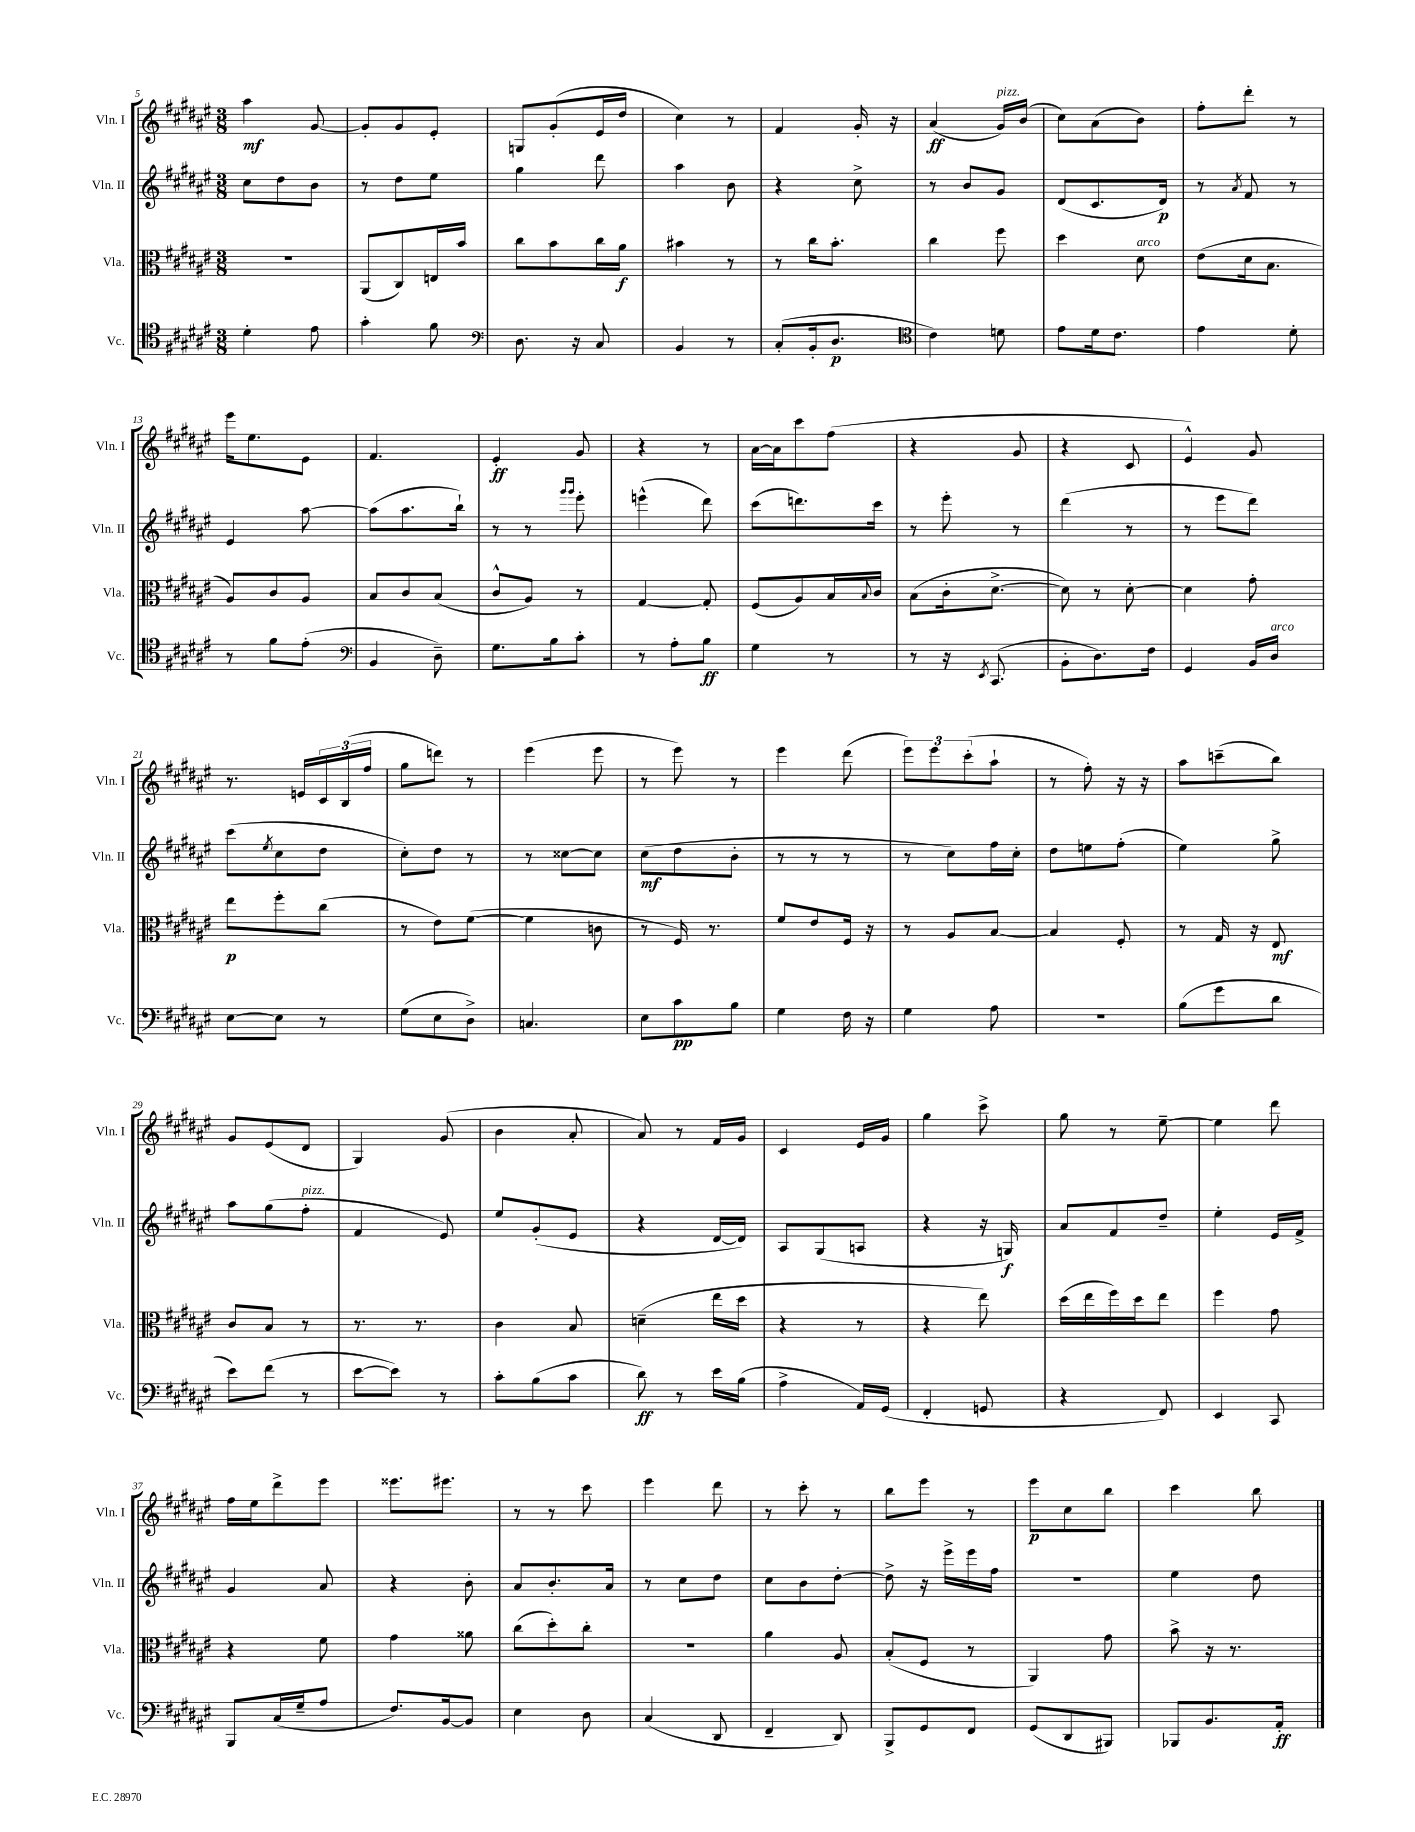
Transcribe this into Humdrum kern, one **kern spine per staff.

**kern	**kern	**kern	**kern
*staff4	*staff3	*staff2	*staff1
*clefC4	*clefC3	*clefG2	*clefG2
*k[f#c#g#d#a#e#]	*k[f#c#g#d#a#e#]	*k[f#c#g#d#a#e#]	*k[f#c#g#d#a#e#]
*M3/8	*M3/8	*M3/8	*M3/8
4d#'	4.r	8cc#	4aa#
.	.	8dd#	.
8e#	.	8b	[8g#
=	=	=	=
4g#'	(8AA#	8r	8g#']
.	8C#)	8dd#	8g#
8f#	16E	8ee#	8e#'
.	16b	.	.
=	=	=	=
*clefF4	*	*	*
8.D#	8cc#	4gg#	8G
.	8b	.	(8g#'
16r	.	.	.
8C#	16cc#	8ddd#	16e#
.	16a#	.	16dd#
=	=	=	=
4BB	4b#	4aa#	4cc#)
8r	8r	8b	8r
=	=	=	=
(8C#'	8r	4r	4f#
16BB'	16cc#	.	.
8.D#	8.b'	.	.
.	.	8cc#^	16g#'
.	.	.	16r
=	=	=	=
*clefC4	*	*	*
4c#)	4cc#	8r	(4a#
.	.	8b	.
8d	8ff#	8g#	16g#)
.	.	.	(16b
=	=	=	=
8e#	4dd#	(8d#	8cc#)
16d#	.	8.c#	(8a#
8.c#	.	.	.
.	8d#	.	8b)
.	.	16d#)	.
=	=	=	=
4e#	(8e#	8r	8ff#'
.	.	8qa#	.
.	16d#	8f#	8ddd#'
.	8.B	.	.
8d#'	.	8r	8r
=	=	=	=
8r	8A#)	4e#	16eee#
.	.	.	8.ee#
8f#	8c#	.	.
(8e#'	8A#	[8aa#	8e#
=	=	=	=
*clefF4	*	*	*
4BB	8B	(8aa#]	4.f#
.	8c#	8.aa#	.
8D#~)	(8B	.	.
.	.	16bb`)	.
=	=	=	=
8.G#	8c#^^	8r	4e#'
.	8A#)	8r	.
16B	.	.	.
.	.	16qqggg#	.
.	.	16qqggg#	.
8c#'	8r	8eee#'	8g#
=	=	=	=
8r	[4G#	(4eee^^	4r
8A#'	.	.	.
8B	8G#']	8ddd#)	8r
=	=	=	=
4G#	(8F#	(8ccc#	[16a#
.	.	.	16a#]
.	8A#)	8.ddd)	8ccc#
8r	16B	.	(8ff#
.	8qqB	.	.
.	16c#	16ccc#	.
=	=	=	=
8r	(8B	8r	4r
16r	16c#'	8eee#'	.
8qEE#	.	.	.
(8.CC#	[8.d#^	.	.
.	.	8r	8g#
=	=	=	=
8BB'	8d#])	(4ddd#	4r
8.D#)	8r	.	.
.	[8d#'	8r	8c#
16F#	.	.	.
=	=	=	=
4GG#	4d#]	8r	4e#^^)
.	.	8eee#	.
16BB	8g#'	8ddd#)	8g#
16D#	.	.	.
=	=	=	=
[8E#	8ee#	(8ccc#	8.r
.	.	8qee#	.
8E#]	8ff#'	8cc#	.
.	.	.	16e
8r	(8cc#	8dd#	24c#
.	.	.	(24B
.	.	.	24ff#
=	=	=	=
(8G#	8r	8cc#')	8gg#
8E#	8e#)	8dd#	8ddd)
8D#^)	([8f#	8r	8r
=	=	=	=
4.C	4f#]	8r	(4eee#
.	.	[8cc##	.
.	8c	8cc##]	8eee#
=	=	=	=
8E#	8r	(8cc#	8r
8c#	16F#)	8dd#	8eee#)
.	8.r	.	.
8B	.	8b'	8r
=	=	=	=
4G#	8f#	8r	4eee#
.	8e#	8r	.
16F#	16F#	8r	(8ddd#
16r	16r	.	.
=	=	=	=
4G#	8r	8r	12eee#)
.	.	.	12eee#
.	8A#	8cc#)	.
.	.	.	(12ccc#'
8A#	[8B	16ff#	8aa#`
.	.	16cc#'	.
=	=	=	=
4.r	4B]	8dd#	8r
.	.	8ee	8ff#')
.	8F#'	(8ff#'	16r
.	.	.	16r
=	=	=	=
(8B	8r	4ee#)	8aa#
8g#	16G#	.	(8ccc~
.	16r	.	.
8d#	8E#	8gg#^	8bb)
=	=	=	=
8e#)	8c#	8aa#	8g#
(8f#	8B	(8gg#	(8e#
8r	8r	8ff#'	8d#
=	=	=	=
[8e#	8.r	4f#	4G#)
8e#])	.	.	.
.	8.r	.	.
8r	.	8e#)	(8g#
=	=	=	=
8c#'	4c#	8ee#	4b
(8B	.	(8g#'	.
8c#	8B	8e#	8a#'
=	=	=	=
8d#)	(4d~	4r	8a#)
8r	.	.	8r
16e#	16ee#	[16d#	16f#
(16B	16dd#	16d#])	16g#
=	=	=	=
4A#^	4r	8A#	4c#
.	.	(8G#	.
16AA#)	8r	8A	16e#
(16GG#	.	.	16g#
=	=	=	=
4FF#'	4r	4r	4gg#
8GG	8ee#)	16r	8ccc#^
.	.	16G)	.
=	=	=	=
4r	(16dd#	8a#	8gg#
.	16ee#	.	.
.	16ff#)	8f#	8r
.	16dd#	.	.
8FF#)	8ee#	8dd#~	[8ee#~
=	=	=	=
4EE#	4ff#	4ee#'	4ee#]
8CC#	8g#	16e#	8ddd#
.	.	16f#^	.
=	=	=	=
8BBB	4r	4g#	16ff#
.	.	.	16ee#
(16C#	.	.	8ddd#^
16G#~	.	.	.
8A#	8f#	8a#	8eee#
=	=	=	=
8.F#)	4g#	4r	8.eee##
[16BB	.	.	8.eee#
8BB]	8a##	8b'	.
=	=	=	=
4E#	(8cc#	8a#	8r
.	8dd#')	8.b'	8r
8D#	8cc#'	.	8ccc#
.	.	16a#	.
=	=	=	=
(4C#	4.r	8r	4eee#
.	.	8cc#	.
8DD#	.	8dd#	8ddd#
=	=	=	=
4FF#~	4a#	8cc#	8r
.	.	8b	8ccc#'
8DD#)	8A#	[8dd#'	8r
=	=	=	=
8BBB^	(8B'	8dd#^]	8bb
8GG#	8F#	16r	8eee#
.	.	16eee#^	.
8FF#	8r	16eee#	8r
.	.	16ff#	.
=	=	=	=
(8GG#	4AA#)	4.r	8eee#
8DD#	.	.	8cc#
8BBB#)	8g#	.	8bb
=	=	=	=
8BBB-	8b^	4ee#	4ccc#
8.BB	16r	.	.
.	8.r	.	.
.	.	8dd#	8bb
16AA#'	.	.	.
==	==	==	==
*-	*-	*-	*-
